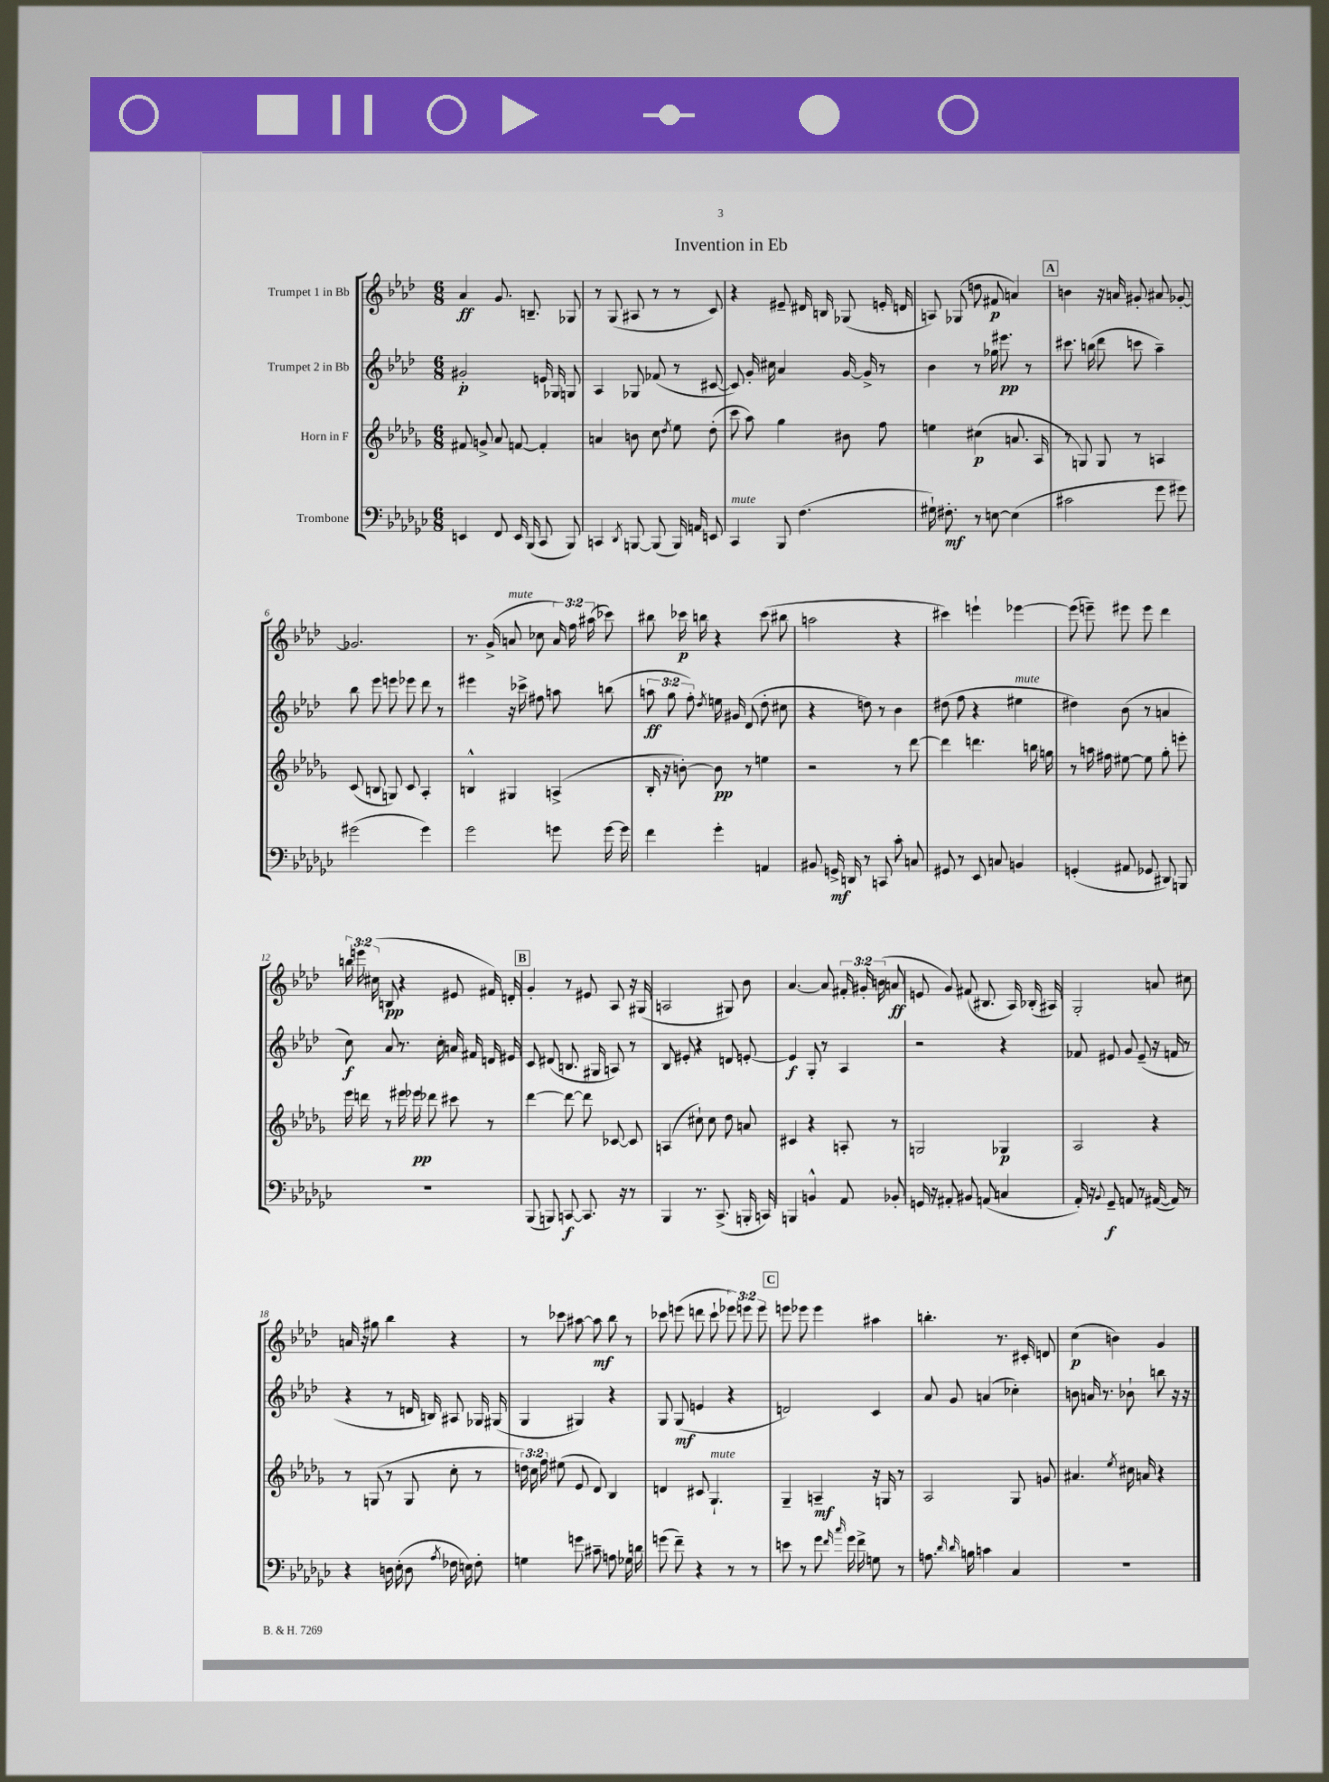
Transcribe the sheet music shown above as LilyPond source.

\header { title = "Invention in Eb" }
<<
\new StaffGroup <<
\new Staff = "s0" \with { instrumentName = "Trumpet 1 in Bb" } {
    \clef treble \key aes \major \numericTimeSignature \time 6/8 \override Staff.TupletNumber.text = #tuplet-number::calc-fraction-text
    \autoBeamOff aes'4\ff g'8. b8.-- ges8 |
    r8 g8( ais8 r8 r8 c'8) |
    r4 eis'8-- dis'16 b16 ges8( e'16-. d'16 |
    a8) ges8( d''8 fis'8\p a'4) |
    \mark \markup { \box "A" } b'4 r16 a'16 gis'8-. ais'8 ges'8~-. |
    ges'2. |
    r8. g'16->( a'8^\markup { \italic "mute" } ces''8 \tuplet 3/2 { a'16) f''16 ais''16( } ces'''8) |
    bis''8 ces'''16\p b''16 r4 ces'''8( bis''8 |
    a''2 r4 |
    cis'''4) e'''4-! ees'''4~ |
    ees'''8( e'''8--) eis'''8 eis'''8 des'''4 |
    \tuplet 3/2 { b''16 e'''16 cis''16( } b8\pp r4 eis'8 fis'16) d'16-. |
    \mark \markup { \box "B" } g'4-. r8 eis'8 aes8 r16 gis16( |
    a2 gis8) bes'8 |
    aes'4.~ aes'8 \tuplet 3/2 { fis'16-. gis'16-. b'16( } a'8\ff |
    e'8 g'8) fis'8( bis8. aes16) bes16-.( ais16) |
    g2-. a'8 cis''8 |
    a'16 r16 gis''8 bes''4 r4 |
    r8 ces'''8 ais''8~ ais''8\mf bes''8 r8 |
    ces'''8 e'''8( d'''8 ces'''8-! \tuplet 3/2 { ees'''8) e'''8 e'''8 } |
    \mark \markup { \box "C" } e'''8 ees'''8 ees'''4 ais''4 |
    b''4.-. r8. cis'16-. d'8 |
    c''4\p( b'4) g'4 \bar "|." |
}
\new Staff = "s1" \with { instrumentName = "Trumpet 2 in Bb" } {
    \clef treble \key aes \major \numericTimeSignature \time 6/8 \override Staff.TupletNumber.text = #tuplet-number::calc-fraction-text
    \autoBeamOff gis'2-.\p e'16 ges16 g8 |
    aes4 ges8 fes'8( r8 cis'8~ |
    cis'8) g'16-. cis''16 aes'4 g'16~ g'16-> r8 |
    bes'4 r8 ges''16 eis'''8.\pp r8 |
    \mark \markup { \box "A" } cis'''8. b''16( des'''8 c'''8 aes''4--) |
    bes''8 ees'''8 e'''8 ees'''8 des'''8 r8 |
    eis'''4 r16 ces'''16-> fis''8 a''8 b''8( |
    \tuplet 3/2 { a''8\ff g''8 f''8-.) } \acciaccatura { des''8 } e''16 gis'16 des'8( des''8-. cis''8 |
    r4 d''8) r8 bes'4 |
    dis''8( f''8 r4 eis''4^\markup { \italic "mute" } |
    dis''4) bes'8( r8 a'4 |
    c''8\f) aes'8 r8. c''16-. a'16 fis'16 d'16 eis'16 |
    \mark \markup { \box "B" } c'8 dis'8( b8. gis16 a8) r8 |
    bes8 eis'8-. r4 d'8 e'8~-. |
    e'4\f g8-. r8 aes4 |
    r2 r4 |
    fes'8 eis'8 g'8 eis'8--( r16 f'16 r8 |
    r4 r8 d'16 b16) ais8 ges16 gis16( |
    g4 gis4) r4 |
    g8 g8\mf( e'4 r4 |
    \mark \markup { \box "C" } d'2) c'4 |
    aes'8 g'8 a'4( ces''4-.) |
    b'8 a'16 r8. bes'8-! b''8 r16 r16 \bar "|." |
}
\new Staff = "s2" \with { instrumentName = "Horn in F" } {
    \clef treble \key des \major \numericTimeSignature \time 6/8 \override Staff.TupletNumber.text = #tuplet-number::calc-fraction-text
    \autoBeamOff fis'8 g'8-> aes'8 f'8~ f'4-. |
    a'4 b'8 c''8 \acciaccatura { des''8 } ees''8 des''8-.( |
    c'''8 aes''8) ges''4 bis'8 f''8 |
    e''4 cis''4\p( a'8. aes16 |
    \mark \markup { \box "A" } r8 g8) g8 r8 a4 |
    c'8( b8 g8) c'8 aes4-. |
    b4-^ gis4 a4->( |
    bes16-. r16 b'8~-.) b'8\pp r8 e''4 |
    r2 r8 des'''8~ |
    des'''4 d'''4. b''16 g''16 |
    r8 a''16 fis''16 eis''8~ eis''8 ges''8-. e'''8-. |
    ees'''16 d'''16 r8 eis'''16 ees'''16\pp des'''8 cis'''8 r8 |
    \mark \markup { \box "B" } des'''4~ des'''8~ des'''8 ces'8~ ces'8 |
    a4( cis''8-!) cis''8 des''8 a'8 |
    cis'4 r4 a8-. r8 |
    g2 ges4\p |
    aes2 r4 |
    r8 g8( r8 g8 c''8-. r8 |
    \tuplet 3/2 { d''16) c''16 f''16 } eis''8( ees'8 des'8) bes4 |
    d'4 cis'8 ges4.-!^\markup { \italic "mute" } |
    \mark \markup { \box "C" } ges4-- a4--\mf r16 g16 r8 |
    aes2 ges8 g'8 |
    ais'4. \acciaccatura { ees''8 } cis''16 a'16 r4 \bar "|." |
}
\new Staff = "s3" \with { instrumentName = "Trombone" } {
    \clef bass \key ges \major \numericTimeSignature \time 6/8
    \autoBeamOff e,4 f,8 e,16 bes,,16( ces,8 bes,,8) |
    c,4 \acciaccatura { des,8 } b,,8~ b,,8( b,,16) a,16 e,8 |
    ces,4^\markup { \italic "mute" } bes,,8 f4.( |
    gis16-!) fis8.-.\mf r8 e8~ e4( |
    \mark \markup { \box "A" } cis'2 ges'8 gis'8) |
    gis'2( gis'4) |
    ges'2 g'8 g'16~ g'16 |
    f'4 ges'4-. a,4 |
    bis,8 g,16->\mf d,16 r8 c,8 ces'8-. c8 |
    gis,8 r8 ees,8 c8 b,4 |
    g,4-.( ais,8 ges,8 dis,8) b,,8 |
    R2. |
    \mark \markup { \box "B" } bes,,8( b,,8) c,8~\f c,8. r16 r8 |
    bes,,4 r8. ces,8.->( b,,16-. c,16) |
    b,,4 b,4-^ aes,8 bes,8-. |
    g,16 r16 ais,8-. bis,8 a,8( c4 |
    aes,16-.) r16 \appoggiatura { bes,8 } ges,8--\f a,8 r8 ais,16~( ais,16) r8 |
    r4 d16 ees16-.( d8 \acciaccatura { aes8 } fes16 e16) fes8-. |
    g4 g'8 cis'8-- a8 ges16 d'16 |
    g'8( f'8--) r4 r8 r8 |
    \mark \markup { \box "C" } e'8 r8 ges'8 \grace { f'16 ces''16 } ges'16 f'16-> g8 r8 |
    a8. \grace { des'16 des'16 } b16 c'4 ces4 |
    R2. \bar "|." |
}
>>
>>
